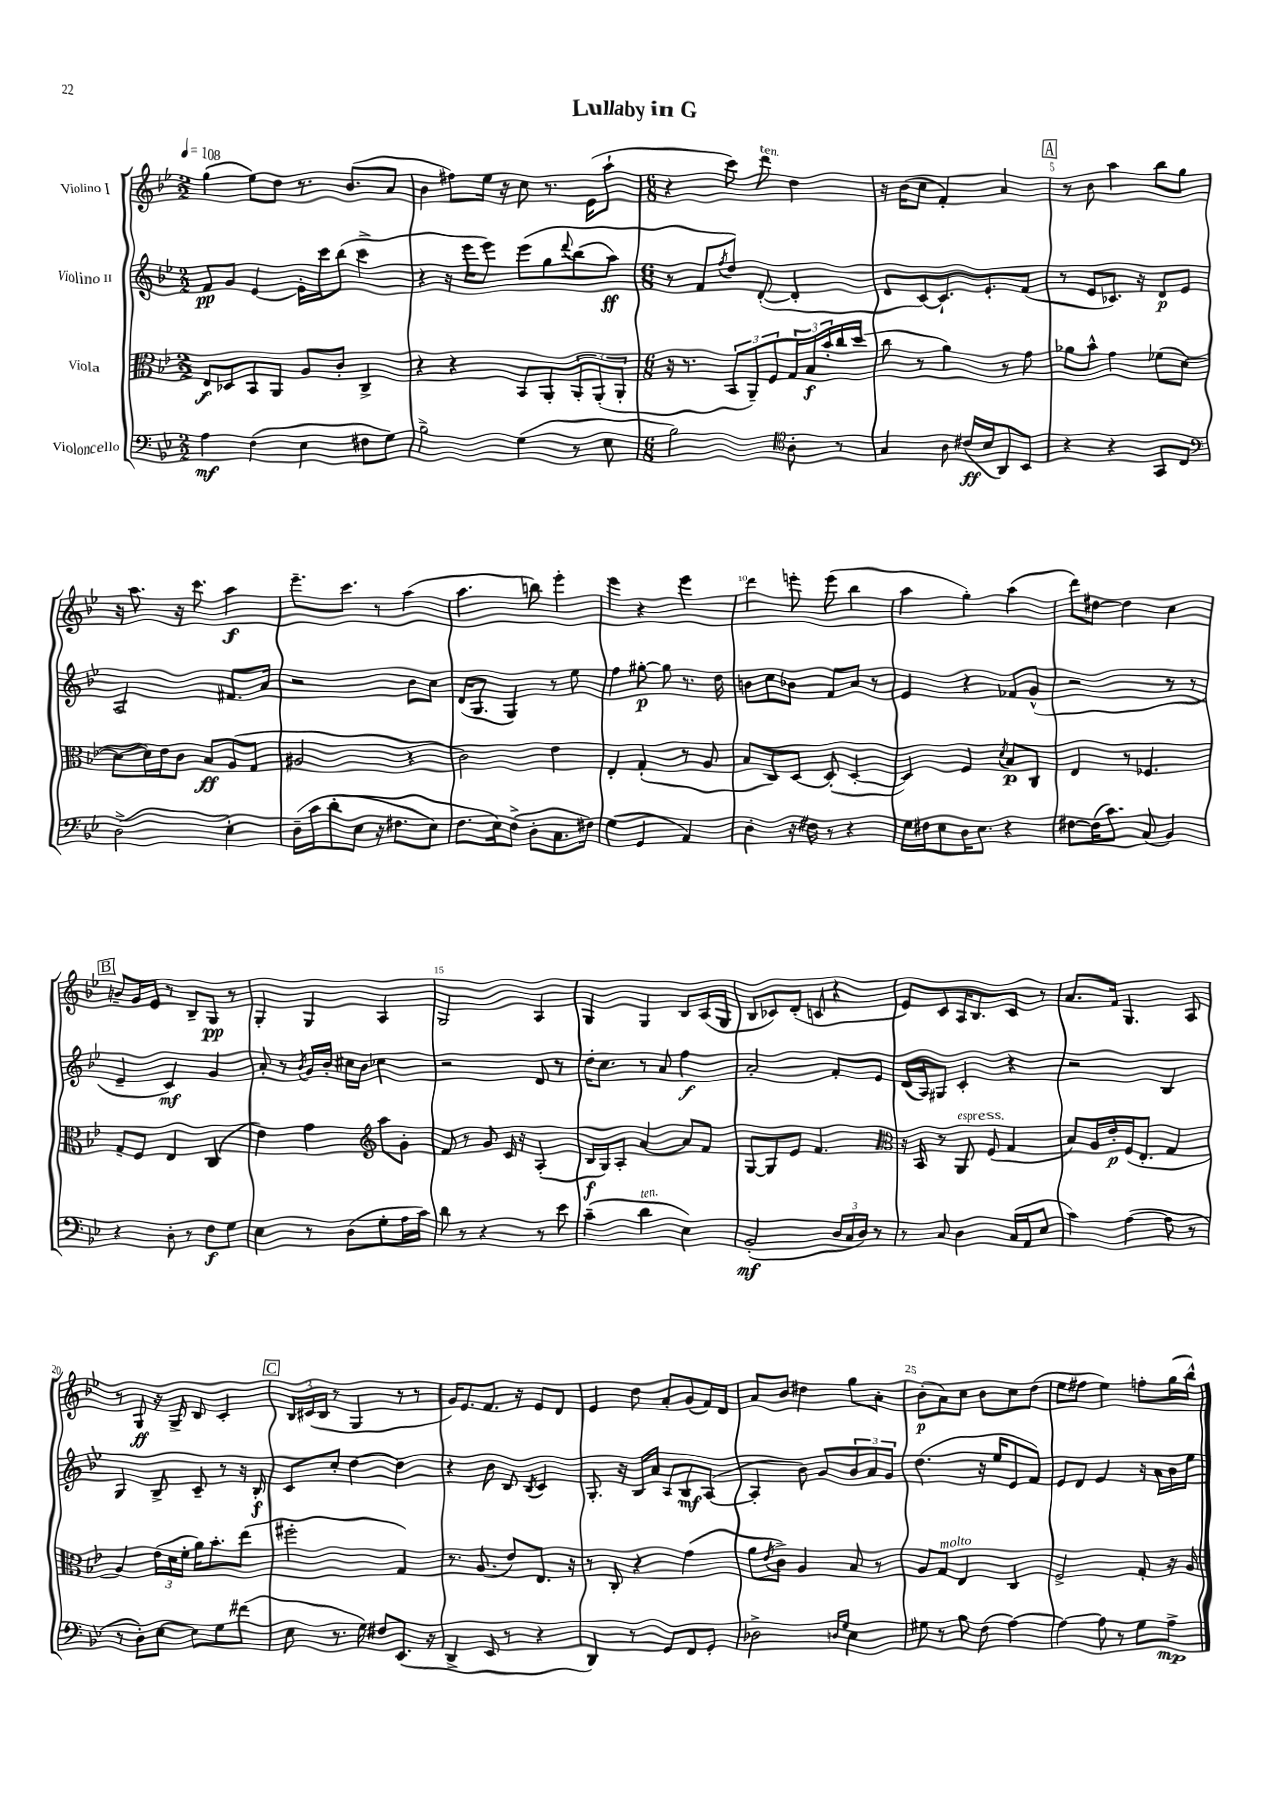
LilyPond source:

\header { title = "Lullaby in G" }
<<
\new StaffGroup <<
\new Staff = "s0" \with { instrumentName = "Violino I" } {
    \clef treble \key bes \major \numericTimeSignature \time 2/2 \tempo 4 = 108
    g''4( ees''8) d''8 r8. bes'8.( a'8 |
    bes'4 fis''8) ees''16 r16 c''8 r8. ees'16( a''8-! |
    \numericTimeSignature \time 6/8 r4 c'''8) d'''8^\markup { \italic "ten." } d''4 |
    r16 bes'16( c''8 f'4-.) a'4 |
    \mark \markup { \box "A" } r8 bes'8 a''4 bes''8 g''8 |
    r16 a''8. r16 c'''8. a''4\f |
    ees'''8.-- c'''8. r8 a''4( |
    a''4. b''8) ees'''4-. |
    ees'''4 r4 ees'''4 |
    d'''4 e'''8-. e'''8( bes''4 |
    a''4 g''4-.) a''4( |
    d'''8) dis''8~ dis''4 c''4 |
    \mark \markup { \box "B" } b'8-- g'16 ees'16 r8 bes8-- g8\pp r8 |
    g4-. g4 a4 |
    g2 a4 |
    g4 g4 bes8 a16( g16 |
    bes8 ces'8) d'8-.( c'8 r4 |
    ees'8) c'8 a16 bes8. c'8 r8 |
    a'8. f'16 g4. a8 |
    r8 g8\ff r16 g16-> bes8 c'4-. |
    \mark \markup { \box "C" } \tuplet 3/2 { bes16 cis'16( bes16 } r8 g4 r8 r8 |
    g'16) ees'8. f'8. r16 ees'8 d'8 |
    ees'4 d''8 a'8-. g'8( f'16) d'16 |
    a'8 bes'8 dis''4 g''8 a'8-. |
    bes'8-.\p( a'8) c''8 bes'8 c''8 d''8( |
    ees''8 fis''8 ees''4) f''8-. g''16( bes''16-^) \bar "|." |
}
\new Staff = "s1" \with { instrumentName = "Violino II" } {
    \clef treble \key bes \major \numericTimeSignature \time 2/2
    f'8\pp g'8 ees'4~ ees'16-. c'''16 bes''8( c'''4-> |
    r4 r16 ees'''16 ees'''8) ees'''8\( g''8 \appoggiatura { d'''8 } bes''8( a''8\ff) |
    \numericTimeSignature \time 6/8 r8 f'8 \acciaccatura { f''8 } d''8\) d'8~-.( d'4-. |
    d'8 c'8~) c'8.-! ees'8.-. f'8( |
    \mark \markup { \box "A" } r8 ees'8 ces'8.) r16 d'8\p ees'8 |
    a2 fis'8. a'16 |
    r2 bes'8 c''8 |
    d'16( g8. g4) r8 ees''8 |
    f''4 gis''8~-.\p gis''8 r8. d''16 |
    b'8 c''8 bes'8 f'8 a'8 r8 |
    ees'4 r4 fes'8 g'8-^( |
    r2 r8 r8 |
    \mark \markup { \box "B" } ees'4-- c'4\mf) g'4 |
    a'8-. r8 \acciaccatura { bes'8 } g'16 bes'16-. cis''16 bes'16 ces''4 |
    r2 d'8 r8 |
    d''16-. c''8. r8 a'8 f''4\f |
    a'2-. f'8-. ees'8 |
    d'16( a16) gis8 c'4-. r4 |
    r2 bes4 |
    g4 bes8-> c'8-- r8 r16 bes16-.\f |
    \mark \markup { \box "C" } c'8 c''8-. d''4~ d''4 |
    r4 bes'8 bes8 \acciaccatura { bes8 } c'4 |
    g8.-. r16 bes16 a'16 a8 bes8\mf a8~( |
    a4-. bes'8) g'8 \tuplet 3/2 { bes'8 a'8 g'8 } |
    d''4.( r16 ees''16 ees'8 f'8) |
    ees'8 d'8 ees'4 r16 a'16 bes'16 ees''16 \bar "|." |
}
\new Staff = "s2" \with { instrumentName = "Viola" } {
    \clef alto \key bes \major \numericTimeSignature \time 2/2
    ees8\f des8 bes,8 a,8 a8 c'8-. c4-> |
    r4 r4 bes,8 a,8-. \tuplet 3/2 { a,8-. a,8-.( a,8-. } |
    \numericTimeSignature \time 6/8 r16 r8. \tuplet 3/2 { bes,8 a,8--) f8 } \tuplet 3/2 { g16 bes16\f bes'16-. } c''16 d''16( |
    c''8 r8 a'4) r8 g'8 |
    \mark \markup { \box "A" } aes'8 bes'8-^ g'4 fes'8( d'8~ |
    d'8~ d'16) ees'16 c'8 bes8\ff a8( g8 |
    ais2 r4 |
    c'2) ees'4 |
    ees4-. g4-.( r8 a8 |
    bes8 c8) d8~ d8-.( d4~-. |
    d4) f4 \acciaccatura { d'8 } bes8\p c8 |
    ees4 r8 fes4. |
    \mark \markup { \box "B" } g8-- f8 ees4 c4( |
    ees'4) g'4 \clef treble a''8 g'8-. |
    f'8 r8 g'8 c'16 r16 a4-.( |
    bes16\f g16) a8-. a'4~ a'8 f'8 |
    g8~ g8 ees'8 f'4. |
    \clef alto r16 bes,16 r8 a,8^\markup { \italic "espress." } f8( g4 |
    bes8) a16 ees'16-.\p f16( ees8.-. g4 |
    a4) \tuplet 3/2 { ees'16( d'16 f'16-. } a'16) bes'8.-. ees''8( |
    \mark \markup { \box "C" } fis''2-. g4) |
    r8. a8.( ees'8) ees8. r16 |
    r8 c8-. r4 g'4( |
    a'8 \acciaccatura { ees'8 } c'8->) a4 bes8 r8 |
    a8 g8^\markup { \italic "molto" } ees4 c4 |
    f2-> g8-. r16 a16 \bar "|." |
}
\new Staff = "s3" \with { instrumentName = "Violoncello" } {
    \clef bass \key bes \major \numericTimeSignature \time 2/2
    a4\mf f4( ees4 fis8 g8) |
    bes2-> g4( r8 ees8 |
    \numericTimeSignature \time 6/8 bes2) \clef tenor a8-. r8 |
    g4 a8 cis'16\ff( bes16 a,8) bes,8 |
    \mark \markup { \box "A" } r4 r4 g,8 c8 |
    \clef bass d2->( ees4-.) |
    d16--\( c'16 d'8-.( ees8 r16 fis8. ees8) |
    f8. ees16\) f8->( d8-. c8. fis16) |
    g4( g,4 a,4) |
    d4-. r16 fis16 r8 r4 |
    g16 fis16 ees8 d16 ees8. r4 |
    fis8~ fis16( c'8.) c8( bes,4) |
    \mark \markup { \box "B" } r4 d8-. r8 f8\f g8 |
    ees4 r8 d8( g8-. a16 c'16) |
    d'8 r8 r4 r8 ees'8 |
    c'4--( d'4^\markup { \italic "ten." } ees4) |
    bes,2-.\mf( \tuplet 3/2 { d16 c16 d16) } r8 |
    r8 c8 d4 c16( a,16 ees8 |
    c'4) a4~( a8 r8 |
    r8 d8-.) ees8~ ees8 g8 fis'8( |
    \mark \markup { \box "C" } ees8 r8. g16) fis8 ees,8.( r16 |
    d,4-> ees,8 r8 r4 |
    d,4) r8 g,8 f,8 g,8-. |
    des2-> \grace { d16 g16 } ees4 |
    gis8 r8 bes8 f8( a4~) |
    a4~ a8 r8 g8 a8->\mp \bar "|." |
}
>>
>>
\layout { \context { \Score \override BarNumber.break-visibility = ##(#f #t #t) barNumberVisibility = #(every-nth-bar-number-visible 5) } }
